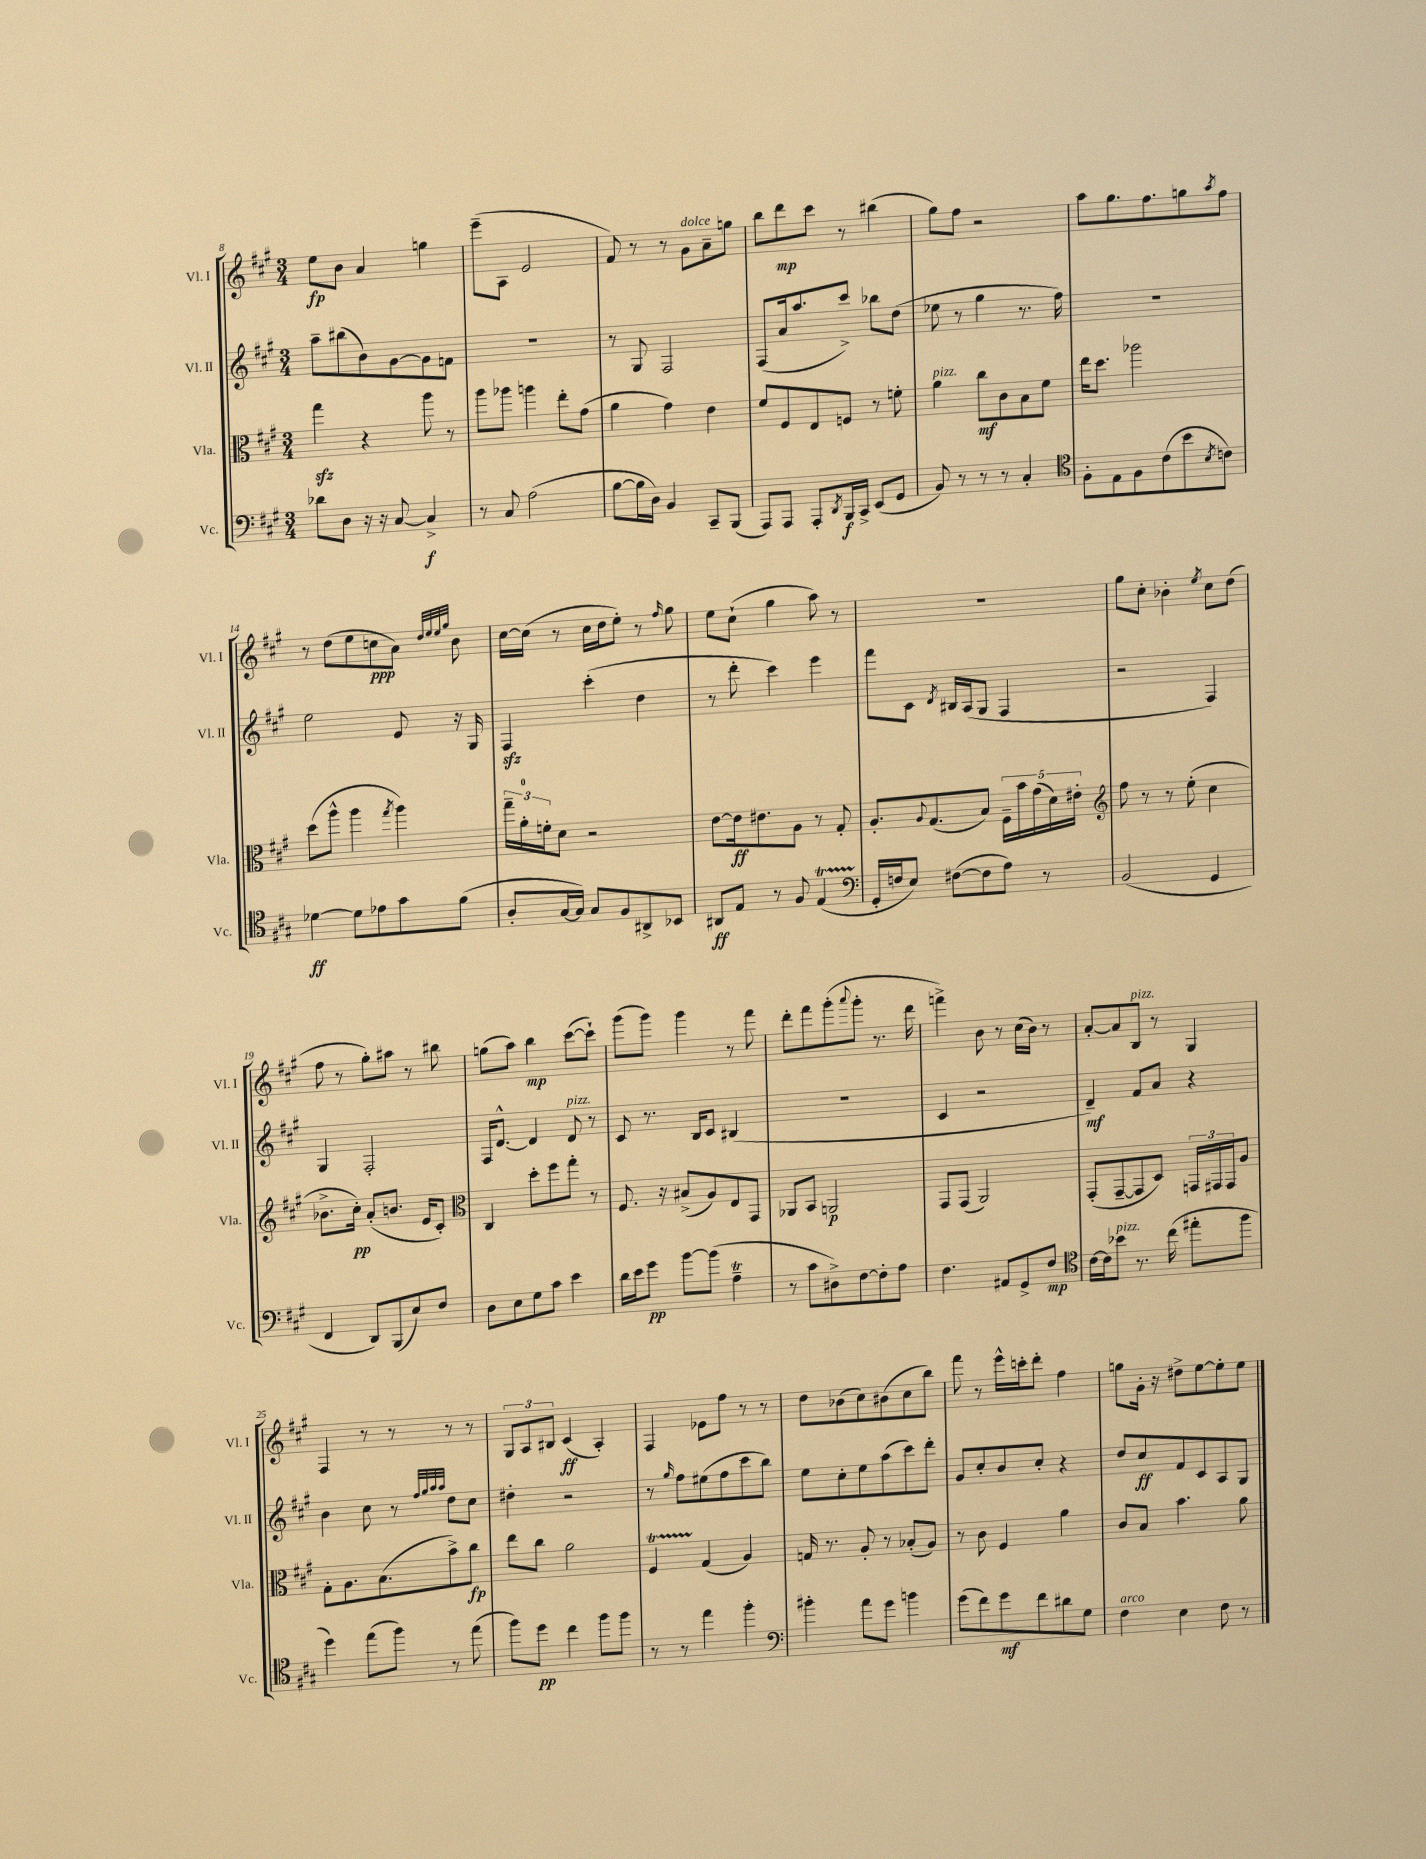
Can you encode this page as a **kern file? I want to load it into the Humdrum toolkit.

**kern	**kern	**kern	**kern
*staff4	*staff3	*staff2	*staff1
*clefF4	*clefC3	*clefG2	*clefG2
*k[f#c#g#]	*k[f#c#g#]	*k[f#c#g#]	*k[f#c#g#]
*M3/4	*M3/4	*M3/4	*M3/4
8d-	4gg#	8aa~	8ee
8D	.	(8bb#	8b
16r	4r	8b)	4a
16r	.	.	.
[8C#	.	[8g#	.
4C#^]	8aa	8g#]	4gg
.	8r	8f	.
=	=	=	=
8r	8aa	2.r	(8eee~
8C#	8aa-	.	8A
(2A	4aa	.	2e
.	8ee'	.	.
.	(8g#	.	.
=	=	=	=
[8B	4a	8r	8f#)
16B]	.	8G#	8r
16D)	.	.	.
4BB	4g#)	2F#	8r
.	.	.	8g#
8CC#~	4e	.	8a~
(8BBB	.	.	8gg
=	=	=	=
8AAA)	8f#	(8F#	8bb
8AAA	8F#	16a	8ddd
.	.	8.aa	.
8AAA'	8E	.	8ccc#
8qDD	.	.	.
16BBB	8F	8ccc#^)	8r
16CC#^	.	.	.
(8EE	8r	8bb-	(4bb#
8GG#	8f'	(8dd	.
=	=	=	=
8BB)	4a	8ee-	8gg#)
8r	.	8r	8ff#
8r	8cc#	4gg#	2r
8r	8c#	.	.
4C#'	8B	8.r	.
.	8f#	.	.
.	.	16ff#)	.
=	=	=	=
*clefC4	*	*	*
8F#'	16ee	2.r	8aa
.	8.dd	.	.
8E	.	.	8.gg#
8F#	2aa-	.	.
.	.	.	8.ff#
(8c#	.	.	.
8b	.	.	8gg
8qB	.	.	8qaa
8c)	.	.	8ff#
=	=	=	=
[4d-	(8dd	2ee	8r
.	8aa^^	.	(8dd
8d-]	4aa	.	8ee
8e-	.	.	8cc
.	8qgg#	.	.
8g#	4aa)	8e	8a)
.	.	.	32qqdd
.	.	.	32qqee
.	.	.	32qqee
.	.	.	32qqgg#
(8f#	.	16r	8b
.	.	16G#	.
=	=	=	=
8A'	24gg#~	4F#	[16cc#
.	24a'	.	.
.	.	.	(16cc#]
.	24f'	.	.
[16G#	8d	.	8r
16G#])	.	.	.
8G#	2r	(4ccc#'	16cc#
.	.	.	16dd
8F#	.	.	8ee')
8AA#^	.	4dd	8r
.	.	.	16qqff#
8BB-	.	.	8gg#
=	=	=	=
8AA#	[8e	8r	8ee
8E	16e]	8ddd'	(8cc#`
.	8.e#	.	.
8r	.	4ccc#)	4gg#
8F#	8A	.	.
(4E	8r	4eee	8aa)
.	8G#'	.	8r
=	=	=	=
*clefF4	*	*	*
16GG#'	8.A'	8fff#	2.r
16F	.	.	.
8E)	.	8c#	.
.	8qqA	.	.
.	(8.G#	.	.
.	.	8qd	.
([8F#	.	16B#	.
.	.	(16A	.
8F#]	8B)	8G#	.
8A)	20F#~	4F#	.
.	20b	.	.
.	(20g#	.	.
8r	.	.	.
.	20d)	.	.
.	20e#'	.	.
=	=	=	=
*	*clefG2	*	*
(2BB	8ff#	2r	8gg#
.	8r	.	8cc#'
.	8r	.	4b-'
.	(8ee'	.	.
.	.	.	8qee
4GG#	4cc#	4F#)	8cc#
.	.	.	(8dd
=	=	=	=
4FF#	8.b-^	4G#	8ff#
.	.	.	8r
.	16cc#')	.	.
8DD)	(8a'	2F#'	8gg#')
(8BBB	8.b	.	8aa#
8E)	.	.	8r
.	16e	.	.
8F#	8c#')	.	8bb#
=	=	=	=
*	*clefC3	*	*
8D	4C#	16F#	(8gg
.	.	[8.d^^	.
8E	.	.	8aa)
8G#	8dd'	4d]	4bb
8c#	8ff#	.	.
4e	8gg#'	8d	([8ccc#
.	8r	8r	8ccc#`])
=	=	=	=
16d	8.F#	8c#	(8ggg#
16e	.	.	.
8g#	.	8.r	8ggg#)
.	16r	.	.
[8b	(8B#^	.	4ggg#
.	.	16B	.
(8b]	8A)	8c#	.
4A~	8E	(4B#	8r
.	8GG#	.	8fff#
=	=	=	=
8r	8AA-	2.r	8ddd'
8c#	8BB	.	8fff#
8D#^)	2AA	.	(8ggg#'
.	.	.	8qqaaa
[8F#	.	.	8ggg#'
8F#']	.	.	8.r
8A	.	.	.
.	.	.	16ddd
=	=	=	=
4.F#	8GG#	4c#	4fff^)
.	(8GG#	.	.
.	2AA)	2r	8b
8AA#	.	.	8r
8GG#^	.	.	(16cc#
.	.	.	16b)
8F#	.	.	8r
=	=	=	=
*clefC4	*	*	*
[16c#	(8GG#'	4d~)	[8a'
16c#]	.	.	.
8b-	[8GG#~	.	8a]
8.r	8GG#]	8f#	8B
.	8D)	8a	8r
(16cc#	.	.	.
8ee#'	24GG	4r	4G#
.	24GG#	.	.
.	24GG#	.	.
8ff#	8A	.	.
=	=	=	=
4dd)	8G#'	4b	4F#
.	8.A	.	.
(8ee	.	8cc#	8r
.	(8.B	.	.
8ff#)	.	8r	8r
.	.	32qqff#	.
.	.	32qqgg#	.
.	.	32qqaa	.
.	.	32qqaa	.
8r	8b^)	8dd	8r
(8ee	8cc#	8cc#	8r
=	=	=	=
8ff#)	8ee	4dd#'	12G#
.	.	.	12A
8dd	8cc#	.	.
.	.	.	12B#
4cc#	2a	2r	(4c#
8ff#	.	.	4A')
8ff#	.	.	.
=	=	=	=
8r	4F#	8r	4F#
.	.	16qqgg#	.
8r	.	8ff#	.
4ee	(4G#	(8ee#	8e-
.	.	8ff#	8ff#
4ff#'	4A)	8ccc#	8r
.	.	8bb)	8r
=	=	=	=
*clefF4	*	*	*
4b#'	16G	8ee	8dd
.	8.r	.	.
.	.	8cc#'	(8b-
8a	8A'	8ee	8cc#)
8g#	8r	(8aa	(8b#
4b	(8B-'	8ccc#)	8cc#
.	8A)	8ddd'	8bb)
=	=	=	=
(8g#	8r	8g#	8fff#
8f#)	8c#	8cc#'	8r
8g#	4F#	8b	16eee^^
.	.	.	16ccc'
8f#	.	8cc#'	8ddd'
8d#	4a	4r	4ff#
8G#	.	.	.
=	=	=	=
4F#	8c#	8dd	8gg
.	8B	8cc#	16g#'
.	.	.	16r
4E	4.b	8f#	8dd#^
.	.	8c#	[8ee
8F#	.	8A	8ee']
8r	8a	8G#	8ee
==	==	==	==
*-	*-	*-	*-
